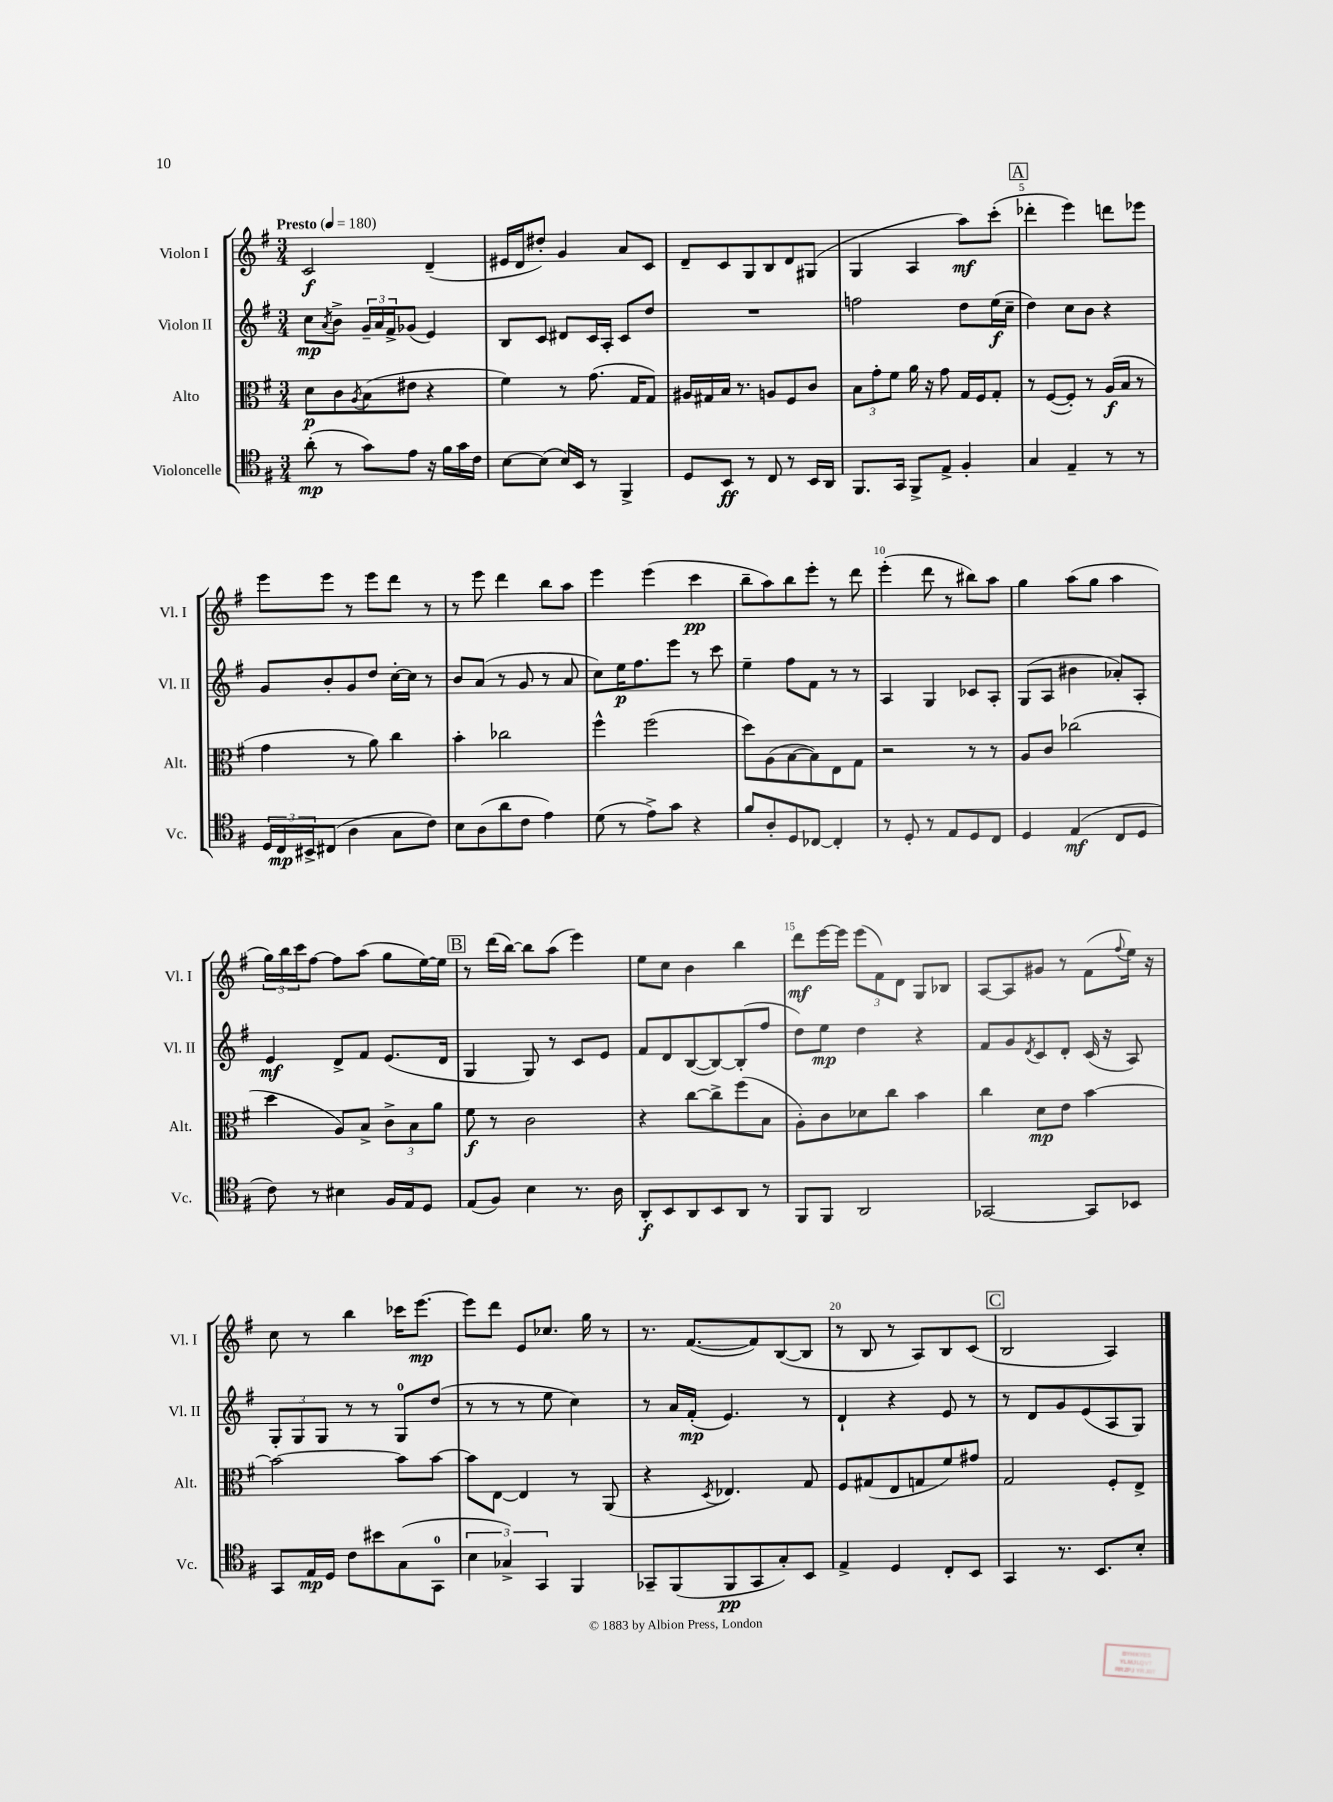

**kern	**kern	**kern	**kern
*staff4	*staff3	*staff2	*staff1
*clefC4	*clefC3	*clefG2	*clefG2
*k[f#]	*k[f#]	*k[f#]	*k[f#]
*M3/4	*M3/4	*M3/4	*M3/4
*MM180	*MM180	*MM180	*MM180
(8a'\	8d\L	8cc\L	2c/
.	.	8qa/	.
8r	8c\	8b^\J	.
.	8qA/	.	.
8g\L)	(8B\	24g~/LL	.
.	.	24a/	.
.	.	24f#^/J	.
8e\J	8e#\J	(8g-/J	.
16r	4r	4e/)	(4d~/
16f#\LL	.	.	.
16g\	.	.	.
16c\JJ	.	.	.
=	=	=	=
[8B\L	4f#\)	8B/L	16e#/LL
.	.	.	16d/J
(8B\]J	.	8c/J	8dd#'/J)
16B/LL)	8r	8d#/L	4g/
16BB/JJ	.	.	.
8r	(8.g\	16c/L	.
.	.	16A'/JJ	.
4FF#^/	.	8c/L	8a/L
.	16G/LK	.	.
.	8G/J)	8dd/J	8c/J
=	=	=	=
8D/L	16A#/LL	2.r	8d~/L
.	16G#/	.	.
8BB/J	16B/JJ	.	8c/
.	8.r	.	.
8r	.	.	8G/
8C/	8A/L	.	8B/
8r	8F#/	.	8d/
16BB/LL	8c/J	.	(8G#/J
16AA/JJ	.	.	.
=	=	=	=
8.FF#/L	12B\L	2ff\	4G/
.	12g'\	.	.
.	12f#\J	.	.
16GG/Jk	.	.	.
8FF#^/L	16a\	.	4A/
.	16r	.	.
8E^/J	8g\	.	.
4F#'/	16G/LL	8dd\L	8aa\L)
.	16F#/J	.	.
.	8G'/J	(16ee\L	(8ccc'\J
.	.	16cc~\JJ	.
=	=	=	=
4G/	8r	4dd\)	4ddd-'\
.	([8F#/L	.	.
4E~/	8F#'/]J)	8cc\L	4eee\)
.	8r	8b\J	.
8r	(16A/LL	4r	8ddd\L
.	16B/JJ	.	.
8r	8r	.	8eee-\J
=	=	=	=
24D/LL	4g\	8g/L	8eee\L
24C/	.	.	.
24BB#^/J	.	.	.
(8C#/J	.	8b'/	8eee\J
4A\	8r	8g/	8r
.	8a\)	8dd/J	8eee\L
8G\L	4cc\	[16cc'\LL	8ddd\J
.	.	16cc\]JJ	.
8c\J)	.	8r	8r
=	=	=	=
8B\L	4b'\	8b/L	8r
(8A\	.	(8a/J	8eee\
8a\	2cc-\	8r	4ddd\
8c\J	.	8g/	.
4e\)	.	8r	8bb\L
.	.	8a/	8aa\J
=	=	=	=
(8d\	4ff#^^\	8cc\L)	4eee\
8r	.	16ee\K	.
.	.	8.ff#\	.
8e^\L)	(2ff#\	.	(4eee\
8g\J	.	8eee\J	.
4r	.	8r	4ccc\
.	.	8ccc\	.
=	=	=	=
8f#/L	8dd\L)	4ee~\	8bb~\L
8A'/	(8A\	.	8aa\)
8D/	[8B\	8ff#\L	8bb\
[8C-/J	8B\])	8f#\J	8eee'\J
4C-'/]	8E\	8r	8r
.	8G\J	8r	8ddd\
=	=	=	=
8r	2r	4A/	(4eee'\
8D'/	.	.	.
8r	.	4G/	8ddd\
8E/L	.	.	8r
8D/	8r	8c-/L	8bb#\L)
8C/J	8r	8A'/J	8aa\J
=	=	=	=
4D/	8A/L	(8G/L	4gg\
.	8c/J	8A/J	.
(4E/	(2cc-\	4b#\	(8aa\L
.	.	.	8gg\J
8C/L	.	8a-'/L)	4aa\
8D/J	.	8A'/J	.
=	=	=	=
8c\)	4dd\	4e/	24gg\LL)
.	.	.	24bb\
.	.	.	24ccc\J
8r	.	.	[8ff#\J
4B#\	8A/L)	8d^/L	8ff#\]L
.	8B^/J	8f#/J	(8aa\J
16F#/LL	12c^\L	(8.e/L	8gg\L
16E/J	.	.	.
.	12B\	.	.
8D/J	.	.	[16ee\L)
.	12a\J	.	.
.	.	16d/Jk	16ee\]JJ
=	=	=	=
(8E/L	8f#\	4G/	8r
8F#/J)	8r	.	(16ddd\LL
.	.	.	[16bb\JJ)
4B\	2c\	8G/)	8bb\]L
.	.	8r	(8aa\J
8.r	.	8c/L	4eee\)
.	.	8e/J	.
16A\	.	.	.
=	=	=	=
8AA'/L	4r	8f#/L	8ee\L
8BB/	.	8d/	8cc\J
8AA/	[8cc\L	([8B/	4b\
8BB/	8cc^\]	8B/_)	.
8AA/J	(8ff#\	(8B'/]	4bb\
8r	8B\J	8ff#/J	.
=	=	=	=
8FF#/L	8A'\L)	8dd\L)	8ddd\L
8FF#/J	8c\	8ee\J	[16eee\L
.	.	.	16eee\]JJ
2AA/	8d-\	4dd\	(12eee\L
.	.	.	12f#\)
.	8cc\J	.	.
.	.	.	12d\J
.	4b\	4r	8G/L
.	.	.	8B-/J
=	=	=	=
[2GG-/	4cc\	8f#/L	[8A/L
.	.	8g/	8A/]
.	.	8qd/	.
.	8d\L	8c/	8g#/J
.	8e\J	8d'/J	8r
8GG-/]L	[4b\	(16c/	(8f#\L
.	.	16r	.
.	.	.	8qqff#/
8BB-/J	.	8A/)	16ee\Jk)
.	.	.	16r
=	=	=	=
8GG/L	2b\_	12G'/L	8cc\
.	.	12G/	.
16E/L	.	.	8r
.	.	12G/J	.
16D/JJ	.	.	.
8c\L	.	8r	4bb\
8b#\	.	8r	.
(8G\	8b\]L	8G/L	16ccc-\LK
.	.	.	[8.eee\J
8GG\J	[8b\J	(8dd/J	.
=	=	=	=
6B\	8b\]L	8r	8eee\]L
.	[8E\J	8r	8ddd\J
6G-^/)	.	.	.
.	4E/]	8r	8e/L
6GG/	.	.	.
.	.	8ee\	8.cc-/J
4FF#/	8r	4cc\)	.
.	.	.	16gg\
.	(8AA/	.	8r
=	=	=	=
8GG-~/L	4r	8r	8.r
(8FF#/	.	16a/LL	.
.	.	(16f#'/JJ	([8.f#/L
.	8qD/	.	.
8FF#/	4.E-/)	4.e/)	.
8GG-/	.	.	8f#/])
8G'/)	.	.	([8B/
8BB/J	8G/	8r	8B/]J
=	=	=	=
4E^/	8F#/L	4d`/	8r
.	(8G#/	.	8B/
4D/	8E/	4r	8r
.	8G/	.	8A/L)
8C'/L	8f#/)	8e/	8B/
8BB/J	8g#/J	8r	(8c/J
=	=	=	=
4GG/	2G/	8r	2B/
.	.	8d/L	.
8.r	.	8g/	.
.	.	(8e/	.
8.BB/L	.	.	.
.	8F#'/L	8A/	4A/)
8B'/J	8E^/J	8G/J)	.
==	==	==	==
*-	*-	*-	*-
